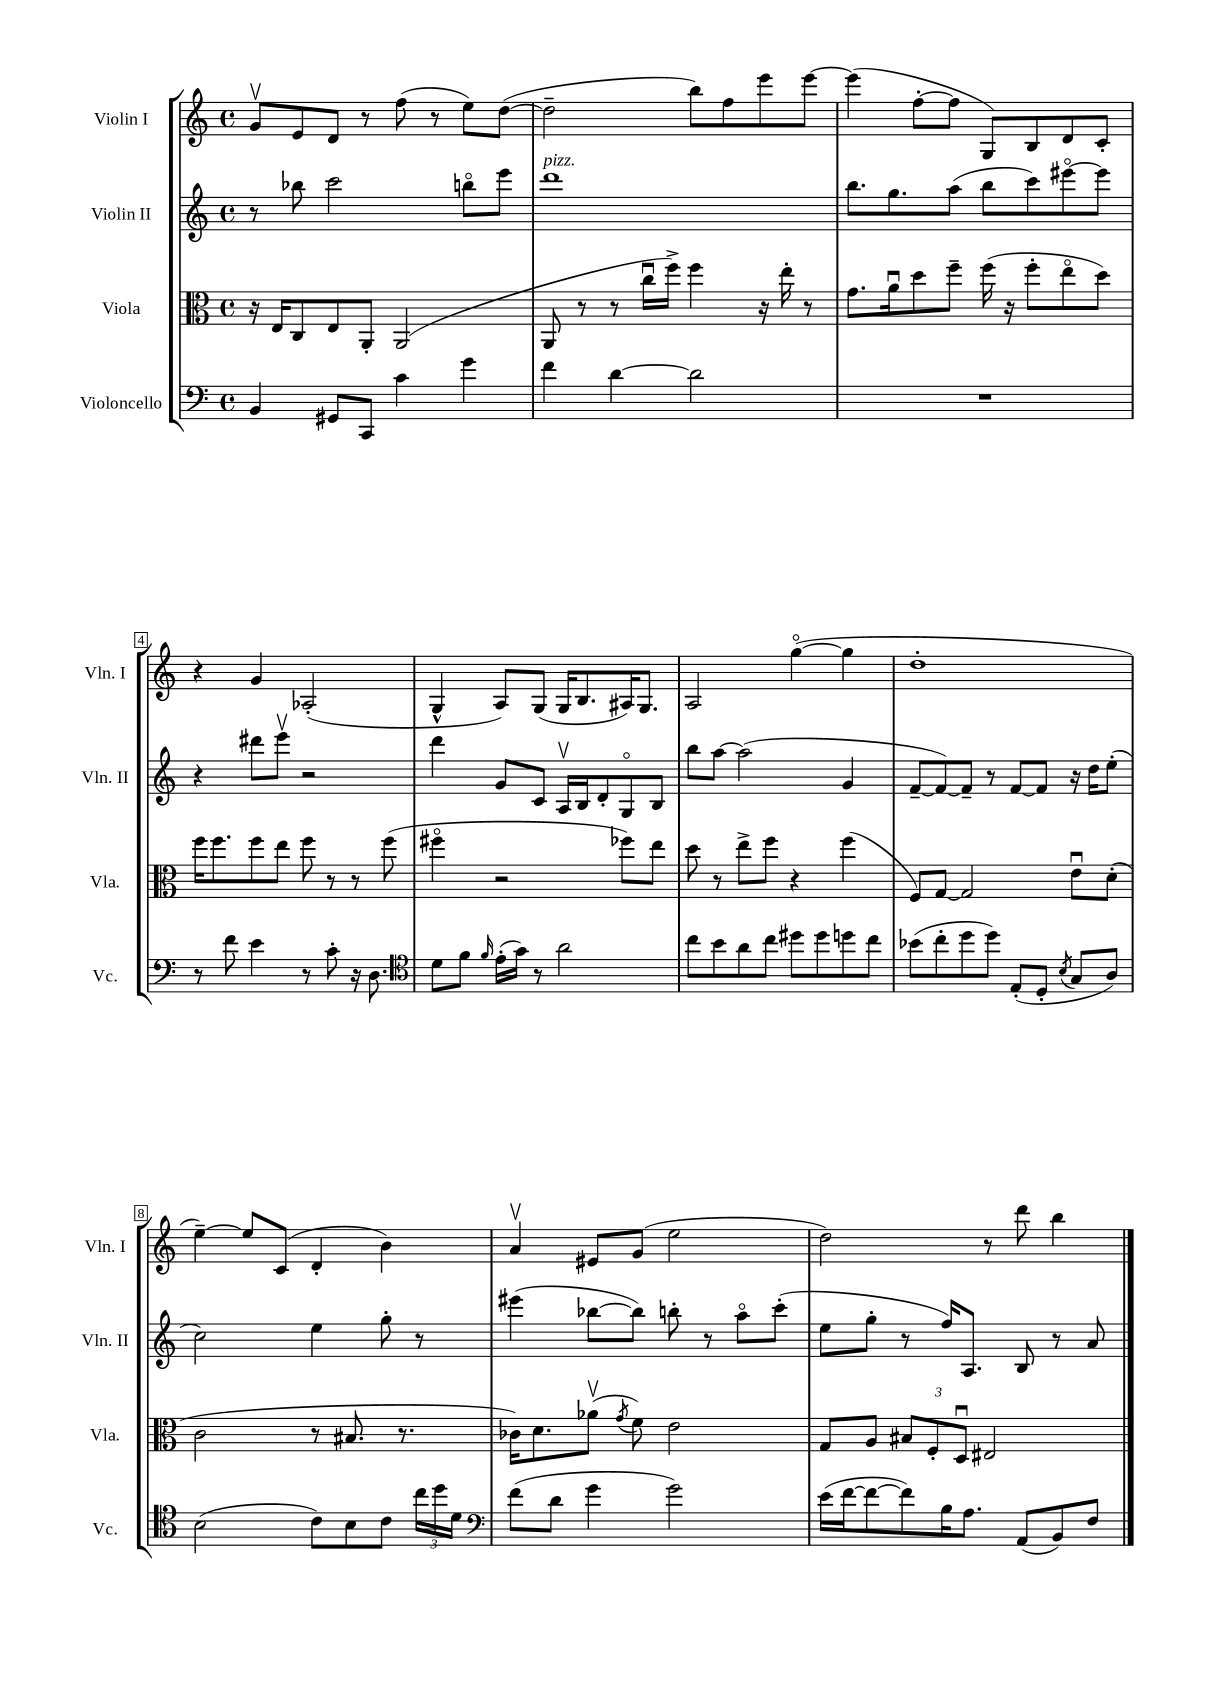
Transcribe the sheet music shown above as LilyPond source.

<<
\new StaffGroup <<
\new Staff = "s0" \with { instrumentName = "Violin I" shortInstrumentName = "Vln. I" } {
    \clef treble \key c \major \defaultTimeSignature \time 4/4
    \autoBeamOff g'8[\upbow e'8 d'8] r8 f''8( r8 e''8[) d''8]~( |
    d''2-- b''8[) f''8 e'''8 e'''8]~ |
    e'''4( f''8[~-. f''8] g8[) b8 d'8 c'8]-. |
    r4 g'4 aes2-.( |
    g4-^ a8[) g8]( g16[ b8. ais16) g8.] |
    a2 g''4~\flageolet( g''4 |
    d''1-. |
    e''4~--) e''8[ c'8]( d'4-. b'4) |
    a'4\upbow eis'8[ g'8]( e''2 |
    d''2) r8 d'''8 b''4 \bar "|." |
}
\new Staff = "s1" \with { instrumentName = "Violin II" shortInstrumentName = "Vln. II" } {
    \clef treble \key c \major \defaultTimeSignature \time 4/4
    \autoBeamOff r8 bes''8 c'''2 b''8[\flageolet e'''8] |
    d'''1^\markup { \italic "pizz." } |
    b''8.[ g''8. a''8]( b''8[ c'''8) eis'''8~\flageolet eis'''8] |
    r4 dis'''8[ e'''8]\upbow r2 |
    d'''4 g'8[ c'8] a16[\upbow b16 d'8-. g8\flageolet b8] |
    b''8[ a''8]~ a''2( g'4 |
    f'8[~-- f'8~) f'8]-- r8 f'8[~ f'8] r16 d''16[ e''8]-.( |
    c''2) e''4 g''8-. r8 |
    eis'''4( bes''8[~ bes''8]) b''8-. r8 a''8[\flageolet c'''8]-.( |
    e''8[ g''8]-. r8 f''16[) a8.] b8 r8 a'8 \bar "|." |
}
\new Staff = "s2" \with { instrumentName = "Viola" shortInstrumentName = "Vla." } {
    \clef alto \key c \major \defaultTimeSignature \time 4/4
    \autoBeamOff r16 e16[ c8 e8 a,8]-. a,2( |
    a,8 r8 r8 c''16[\downbow f''16]->) f''4 r16 e''16-. r8 |
    g'8.[ a'16\downbow d''8 f''8]-- f''16( r16 f''8[-. e''8\flageolet d''8]) |
    f''16[ f''8. f''8 e''8] f''8 r8 r8 f''8( |
    fis''4\flageolet r2 fes''8[) e''8] |
    d''8 r8 e''8[-> f''8] r4 f''4( |
    f8[) g8]~ g2 e'8[\downbow d'8]-.( |
    c'2 r8 bis8. r8. |
    ces'16[) d'8. aes'8]\upbow( \acciaccatura { g'8 } f'8) e'2 |
    g8[ a8] \tuplet 3/2 { bis8[ f8-. d8]\downbow } eis2 \bar "|." |
}
\new Staff = "s3" \with { instrumentName = "Violoncello" shortInstrumentName = "Vc." } {
    \clef bass \key c \major \defaultTimeSignature \time 4/4
    \autoBeamOff b,4 gis,8[ c,8] c'4 g'4 |
    f'4 d'4~ d'2 |
    R1 |
    r8 f'8 e'4 r8 c'8-. r16 d8. |
    \clef tenor d'8[ f'8] \grace { f'16 } e'16[-.( g'16]) r8 a'2 |
    c''8[ b'8 a'8 c''8] dis''8[ dis''8 d''8 c''8] |
    bes'8[( c''8-. d''8 d''8]) e8[-.( d8]-. \acciaccatura { b8 } g8[ a8]) |
    b2( c'8[) b8 c'8] \tuplet 3/2 { c''16[ d''16 d'16] } |
    \clef bass f'8[( d'8] g'4 g'2) |
    e'16[( f'16~ f'8~ f'8) b16 a8.] a,8[( b,8) f8] \bar "|." |
}
>>
>>
\layout { \context { \Score \override BarNumber.stencil = #(make-stencil-boxer 0.1 0.3 ly:text-interface::print) } }
